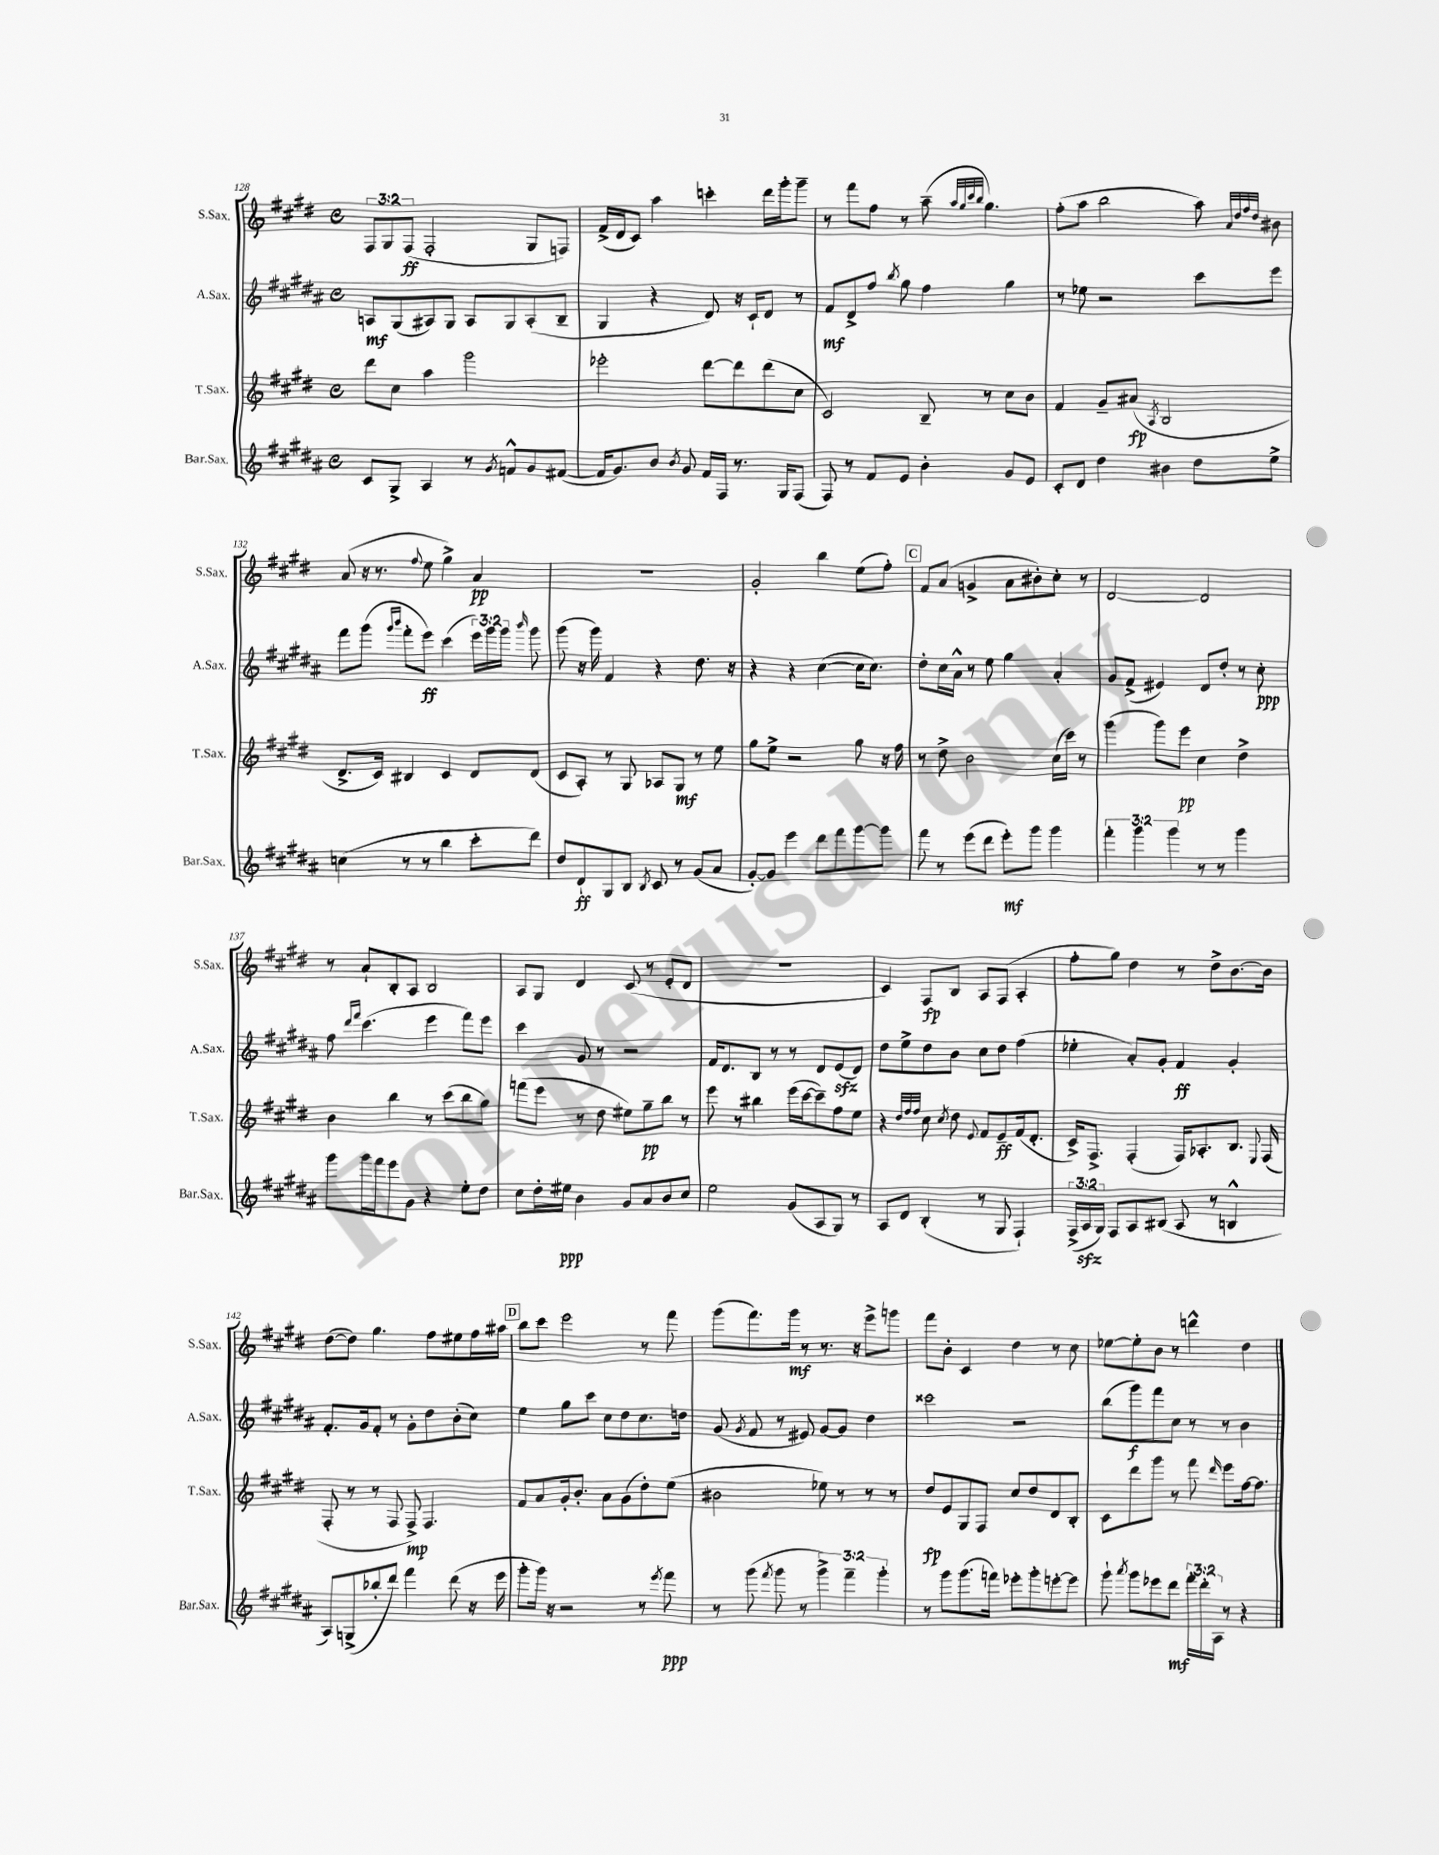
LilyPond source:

<<
\new StaffGroup <<
\new Staff = "s0" \with { instrumentName = "S.Sax." shortInstrumentName = "S.Sax." } {
    \clef treble \key e \major \defaultTimeSignature \time 4/4 \override Staff.TupletNumber.text = #tuplet-number::calc-fraction-text
    \autoBeamOff \tuplet 3/2 { fis8[ gis8 fis8]\ff( } fis2-. gis8[ f8]) |
    fis'16[->( dis'16 cis'8]) a''4 c'''4-. dis'''16[ gis'''16-. gis'''8]-- |
    r8 fis'''8[ fis''8] r8 a''8--( \grace { a''32[ gis''32 cis'''32 b''32] } gis''4.) |
    fis''8[-.( a''8] b''2 a''8) \grace { a'32[ dis''32 fis''32 dis''32] } bis'8 |
    a'8( r16 r8. \appoggiatura { fis''8 } e''8 gis''4->) a'4\pp |
    R1 |
    gis'2-. b''4 e''8[( fis''8]-.) |
    \mark \markup { \box "C" } fis'8[ a'8]( g'4-> a'8[ bis'8-.) cis''8]-. r8 |
    dis'2~ dis'2 |
    r8 a'8[-! b8-. a8] b2 |
    a8[ gis8] dis'4 cis'8( r8 e'8[-. dis'8] |
    R1 |
    cis'4) fis8[\fp b8] a8[ fis8]( a4-. |
    fis''8[-. gis''8]) dis''4 r8 dis''8[-> b'8.~ b'16] |
    dis''8[~( dis''8]) gis''4. fis''8[ eis''8 fis''16 ais''16] |
    \mark \markup { \box "D" } b''8[ cis'''8] e'''2 r8 fis'''8 |
    gis'''8[( fis'''8.) gis'''16]\mf r8 r8. r16 e'''8[-> g'''8] |
    fis'''8[ b'8]-. cis'4 dis''4 r8 cis''8 |
    ees''8[~ ees''8-. b'8] r8 d'''4-^ dis''4 \bar "|." |
}
\new Staff = "s1" \with { instrumentName = "A.Sax." shortInstrumentName = "A.Sax." } {
    \clef treble \key b \major \defaultTimeSignature \time 4/4 \override Staff.TupletNumber.text = #tuplet-number::calc-fraction-text
    \autoBeamOff a8[\mf gis8( ais8) gis8] ais8[ gis8 ais8-.( b8]-- |
    gis4 r4 dis'8) r16 cis'16[-! dis'8] r8 |
    fis'8[\mf dis'8-> fis''8] \acciaccatura { b''8 } gis''8 fis''4 gis''4 |
    r8 ees''8 r2 cis'''8[ e'''8] |
    fis'''8[ gis'''8]( \grace { gis'''16[ b'''16] } fis'''8[-. e'''8]\ff) cis'''4( \tuplet 3/2 { e'''16[) gis'''16 gis'''16] } \grace { b'''16 } gis'''8 |
    gis'''8( r16 gis'''16) fis'4 r4 dis''8. r16 |
    r4 r4 cis''4~( cis''16[ cis''8.]) |
    \mark \markup { \box "C" } dis''8[-. cis''16 ais'16]-^ r8 e''8 gis''4 ais'4-. |
    gis'8[ fis'8]->( eis'4) dis'8[ dis''8]-. r8 cis''8-.\ppp |
    fis''8 \grace { dis'''16[ fis'''16] } cis'''4.( e'''4 fis'''8[) e'''8] |
    cis'''4 gis'8 r8 r2 |
    fis'16[ dis'8. b8] r8 r8 dis'8[ e'8\sfz( dis'8]) |
    dis''8[ e''8-> dis''8 b'8] cis''8[ dis''8] fis''4( |
    ees''4-. ais'8[-.) gis'8]-. fis'4\ff gis'4-. |
    fis'8.[-. gis'16 fis'8]-. r8 gis'8[-. dis''8 b'8-.( cis''8]) |
    \mark \markup { \box "D" } e''4 gis''8[ cis'''8] cis''8[ dis''8 cis''8. d''16] |
    gis'8( \acciaccatura { gis'8 } fis'8 r8 eis'8) gis'8[~ gis'8] dis''4 |
    cisis'''2 r2 |
    b''8[( gis'''8\f) fis'''8 cis''8] r8 r8 b'4 \bar "|." |
}
\new Staff = "s2" \with { instrumentName = "T.Sax." shortInstrumentName = "T.Sax." } {
    \clef treble \key e \major \defaultTimeSignature \time 4/4
    \autoBeamOff dis'''8[ cis''8] a''4 gis'''2 |
    ees'''2-. dis'''8[~ dis'''8 dis'''8( cis''8] |
    cis'2) b8-- r8 cis''8[ b'8] |
    fis'4 gis'8[-- ais'8]\fp( \acciaccatura { a8 } b2 |
    dis'8.[-> cis'16]) bis4 cis'4 dis'8[ dis'8]( |
    cis'8[ a8]-.) r8 gis8 aes8[ gis8]\mf r8 e''8 |
    gis''8[ e''8]-> r2 gis''8 r16 fis''16 |
    \mark \markup { \box "C" } r8 dis''8-> b'2 cis''16[( cis'''16]) r8 |
    gis'''4( gis'''8[) e'''8]\pp cis''4 dis''4-> |
    b'4 b''4 r8 cis'''8[( b''8 gis''8]) |
    f'''8[( e'''8] r8 dis''8 eis''8[) gis''8--\pp b''8] r8 |
    e'''8 r8 bis''4 e'''16[( cis'''16~ cis'''8--) fis''8 e''8] |
    r4 \grace { dis''32[ fis''32 fis''32] } cis''8 \acciaccatura { cis''8 } dis''8 \appoggiatura { e'8 } fis'8[ e'8--\ff fis'16( dis'8.]-. |
    cis'16[->) fis8.]-> fis4-.( fis16[) aes8.-. b8.] \appoggiatura { e8 } fis16( |
    fis8-. r8 r8 fis8 fis8->\mp) fis4. |
    \mark \markup { \box "D" } fis'8[ a'8 gis'16-. b'8.]-. a'8[ gis'8( dis''8-.) e''8]( |
    bis'2 ees''8) r8 r8 r8 |
    dis''8[\fp e'8 gis8 fis8] cis''8[ dis''8 dis'8 b8]-. |
    cis'8[ dis'''8 gis'''8] r8 fis'''8 \grace { dis'''16 } e'''8[ fis''16~ fis''8.] \bar "|." |
}
\new Staff = "s3" \with { instrumentName = "Bar.Sax." shortInstrumentName = "Bar.Sax." } {
    \clef treble \key b \major \defaultTimeSignature \time 4/4 \override Staff.TupletNumber.text = #tuplet-number::calc-fraction-text
    \autoBeamOff cis'8[ gis8]-> ais4 r8 \acciaccatura { gis'8 } f'8[-^ gis'8 fis'8]~( |
    fis'16[ gis'8.) b'8] \acciaccatura { b'8 } gis'8 fis'16[ fis16] r8. gis16[ fis8]( |
    fis8) r8 fis'8[ e'8] b'4-. gis'8[ e'8] |
    cis'8[-. dis'8] dis''4 bis'4 dis''8[ e''8]-> |
    c''4( r8 r8 b''4 cis'''8[-. dis'''8]) |
    dis''8[ dis'8-!\ff gis8 b8] \acciaccatura { b8 } cis'8 r8 gis'8[( ais'8] |
    gis'8[~-.) gis'8] e'''4 dis'''8[ fis'''8 gis'''8~ gis'''8] |
    \mark \markup { \box "C" } fis'''8 r8 e'''8[( dis'''8] e'''8[-.\mf) gis'''8] gis'''4 |
    \tuplet 3/2 { fis'''4-. gis'''4 gis'''4 } r8 r8 gis'''4 |
    gis'''8[ gis'''16 fis'''16 e'''8 gis'8] r4 e''8[-. dis''8] |
    cis''8[ dis''16-. eis''16]\ppp b'4 gis'8[ ais'8 b'8 cis''8] |
    e''2 gis'8[( ais8 gis8]) r8 |
    ais8[ dis'8] b4-.( r8 gis8 fis4-!) |
    \tuplet 3/2 { fis16[->( ais16\sfz gis16]) } fis8[ ais8 bis8]( ais8 r8 b4-^ |
    ais8[) g8->( bes''8-. dis'''8]) fis'''4 dis'''8( r16 e'''16 |
    \mark \markup { \box "D" } gis'''8[-. gis'''16]) r16 r2 r8 \acciaccatura { e'''8 } fis'''8\ppp |
    r8 gis'''8( \acciaccatura { fis'''8 } gis'''8 r8 \tuplet 3/2 { gis'''4->) fis'''4-- gis'''4-. } |
    r8 gis'''8[ gis'''8.( f'''16]) ees'''8[-. gis'''8-. e'''8~-. e'''8] |
    gis'''8-! \acciaccatura { ais'''8 } gis'''8[ ees'''8 dis'''8]\mf \tuplet 3/2 { fis'''16[-. dis'''16-. ais16] } r8 r4 \bar "|." |
}
>>
>>
\layout { \context { \Score currentBarNumber = #128 } }
